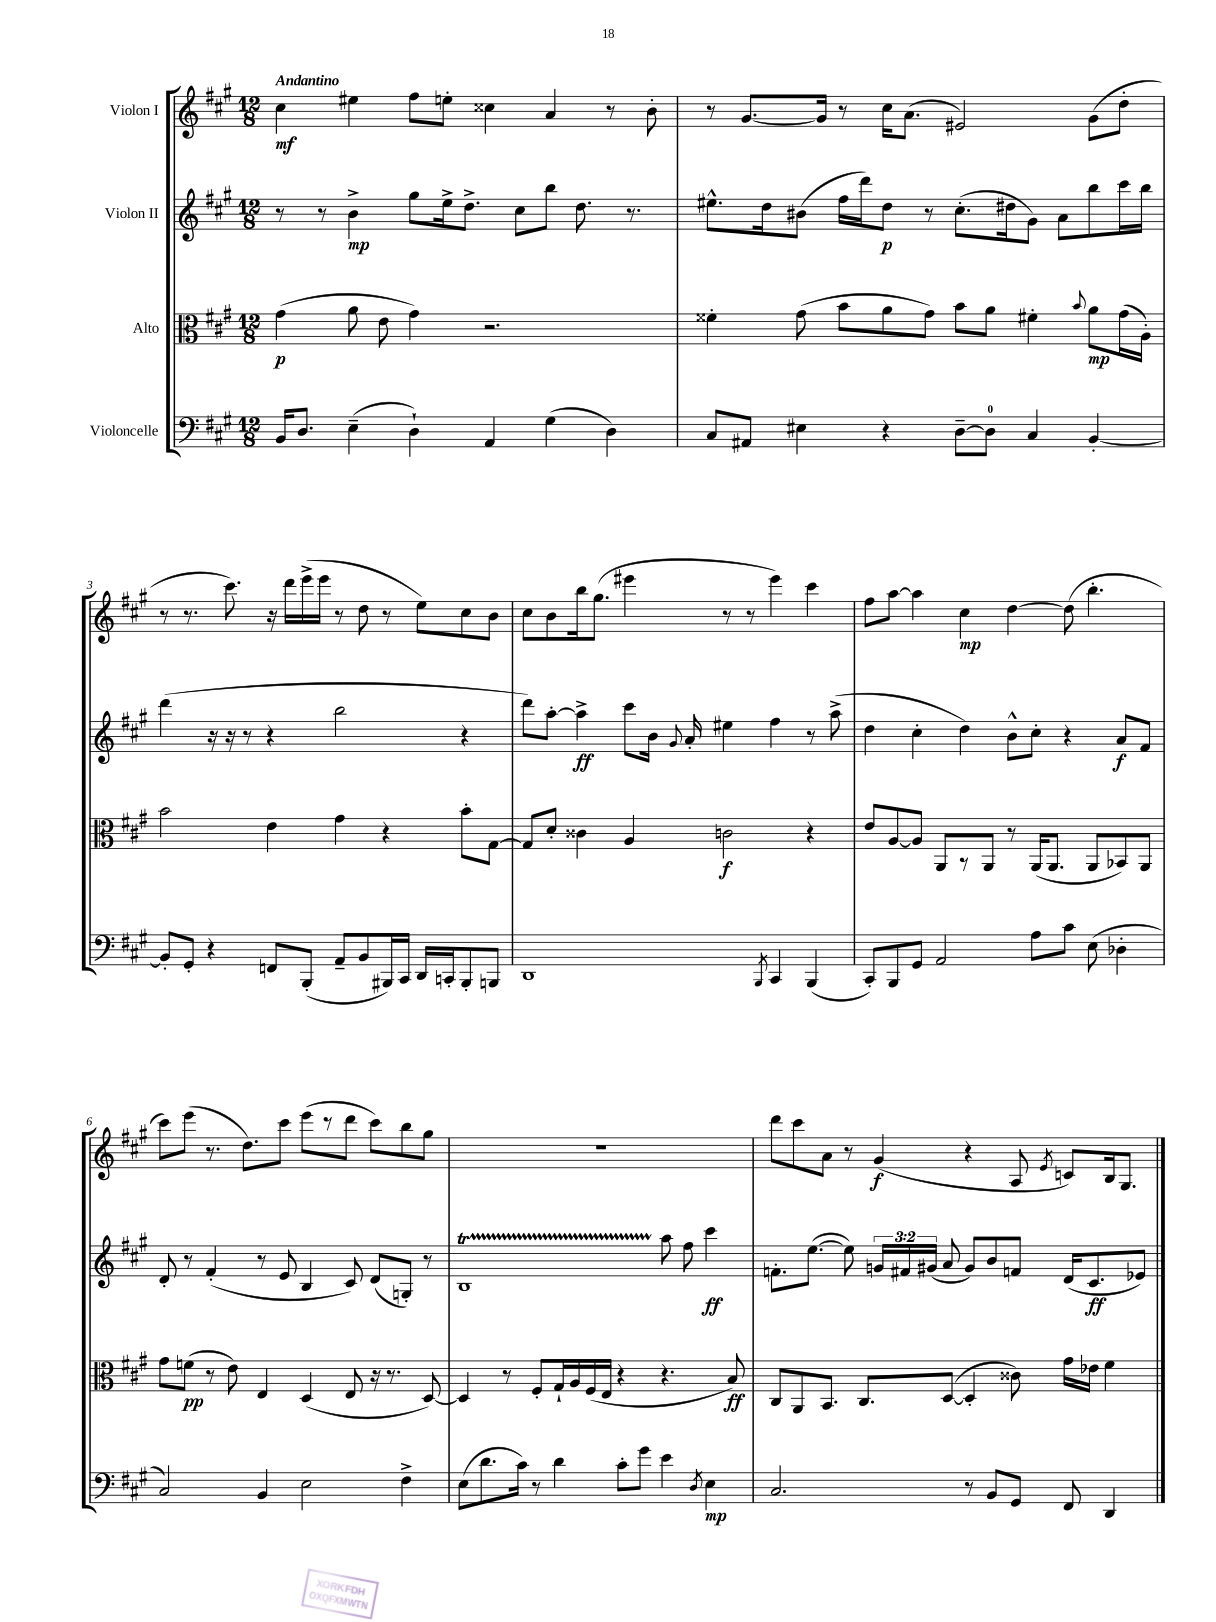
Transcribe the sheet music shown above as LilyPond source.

<<
\new StaffGroup <<
\new Staff = "s0" \with { instrumentName = "Violon I" } {
    \clef treble \key a \major \numericTimeSignature \time 12/8 \tempo "Andantino"
    \autoBeamOff cis''4\mf eis''4 fis''8[ e''8]-. cisis''4 a'4 r8 b'8-. |
    r8 gis'8.[~ gis'16] r8 cis''16[ a'8.]( eis'2) gis'8[( d''8]-. |
    r8 r8. cis'''8.) r16 d'''16[ e'''16->( e'''16] r8 d''8 r8 e''8[) cis''8 b'8] |
    cis''8[ b'8 b''16 gis''8.]( eis'''4 r8 r8 eis'''4) cis'''4 |
    fis''8[ a''8]~ a''4 cis''4\mp d''4~ d''8( b''4.-. |
    cis'''8[) e'''8]( r8. d''8.[) cis'''8] e'''8[( r8 d'''8] cis'''8[) b''8 gis''8] |
    R1. |
    d'''8[ cis'''8 a'8] r8 gis'4\f( r4 a8 \acciaccatura { e'8 } c'8[) b16 gis8.] \bar "|." |
}
\new Staff = "s1" \with { instrumentName = "Violon II" } {
    \clef treble \key a \major \numericTimeSignature \time 12/8 \override Staff.TupletNumber.text = #tuplet-number::calc-fraction-text
    \autoBeamOff r8 r8 b'4->\mp gis''8[ e''16-> d''8.]-> cis''8[ b''8] d''8. r8. |
    eis''8.[-^ d''16 bis'8]( fis''16[ d'''16) d''8]\p r8 cis''8.[-.( dis''16 gis'8]) a'8[ b''8 cis'''16 b''16] |
    d'''4( r16 r16 r8 r4 b''2 r4 |
    d'''8[) a''8]~-. a''4->\ff cis'''8[ b'16] \appoggiatura { gis'8 } a'16-. eis''4 fis''4 r8 a''8->( |
    d''4 cis''4-. d''4) b'8[-^ cis''8]-. r4 a'8[\f fis'8] |
    d'8-. r8 fis'4-.( r8 e'8 b4 cis'8) d'8[( g8]-.) r8 |
    b1\startTrillSpan a''8\stopTrillSpan fis''8 cis'''4\ff |
    f'8.[-. e''8.]~( e''8) \tuplet 3/2 { g'16[ fis'16 gis'16]( } a'8 gis'8[) b'8 f'8] d'16[( cis'8.\ff ees'8]) \bar "|." |
}
\new Staff = "s2" \with { instrumentName = "Alto" } {
    \clef alto \key a \major \numericTimeSignature \time 12/8
    \autoBeamOff gis'4\p( a'8 e'8 gis'4) r2. |
    fisis'4-. gis'8( b'8[ a'8 gis'8]) b'8[ a'8] fis'4-. \appoggiatura { b'8 } a'8[\mp gis'16( a16]-.) |
    b'2 e'4 gis'4 r4 b'8[-. gis8]~ |
    gis8[ d'8]-. cisis'4 a4 c'2\f r4 |
    e'8[ a8~ a8] a,8[ r8 a,8] r8 a,16[( a,8.] a,8[ bes,8) a,8] |
    gis'8[ f'8]\pp( r8 e'8) e4 d4( e8 r16 r8. d8~) |
    d4 r8 fis8[-. gis16-! a16 fis16( e16] r4 r4. b8\ff) |
    cis8[ a,8 b,8.] cis8.[ d8]~( d4-. cisis'8) gis'16[ ees'16] fis'4 \bar "|." |
}
\new Staff = "s3" \with { instrumentName = "Violoncelle" } {
    \clef bass \key a \major \numericTimeSignature \time 12/8
    \autoBeamOff b,16[ d8.] e4--( d4-!) a,4 gis4( d4) |
    cis8[ ais,8] eis4 r4 d8[~-- d8]-0 cis4 b,4~-. |
    b,8[-. gis,8]-. r4 f,8[ b,,8]-.( a,8[-- b,8 bis,,16) cis,16] d,16[ c,16-. bis,,8-. b,,8] |
    d,1 \acciaccatura { b,,8 } cis,4 b,,4( |
    cis,8[-.) b,,8 gis,8] a,2 a8[ cis'8] e8( des4-. |
    cis2) b,4 e2 fis4-> |
    e8[( d'8. cis'16]) r8 d'4 cis'8[-. gis'8] e'4 \acciaccatura { d8 } e4\mp |
    cis2. r8 b,8[ gis,8] fis,8 d,4 \bar "|." |
}
>>
>>
